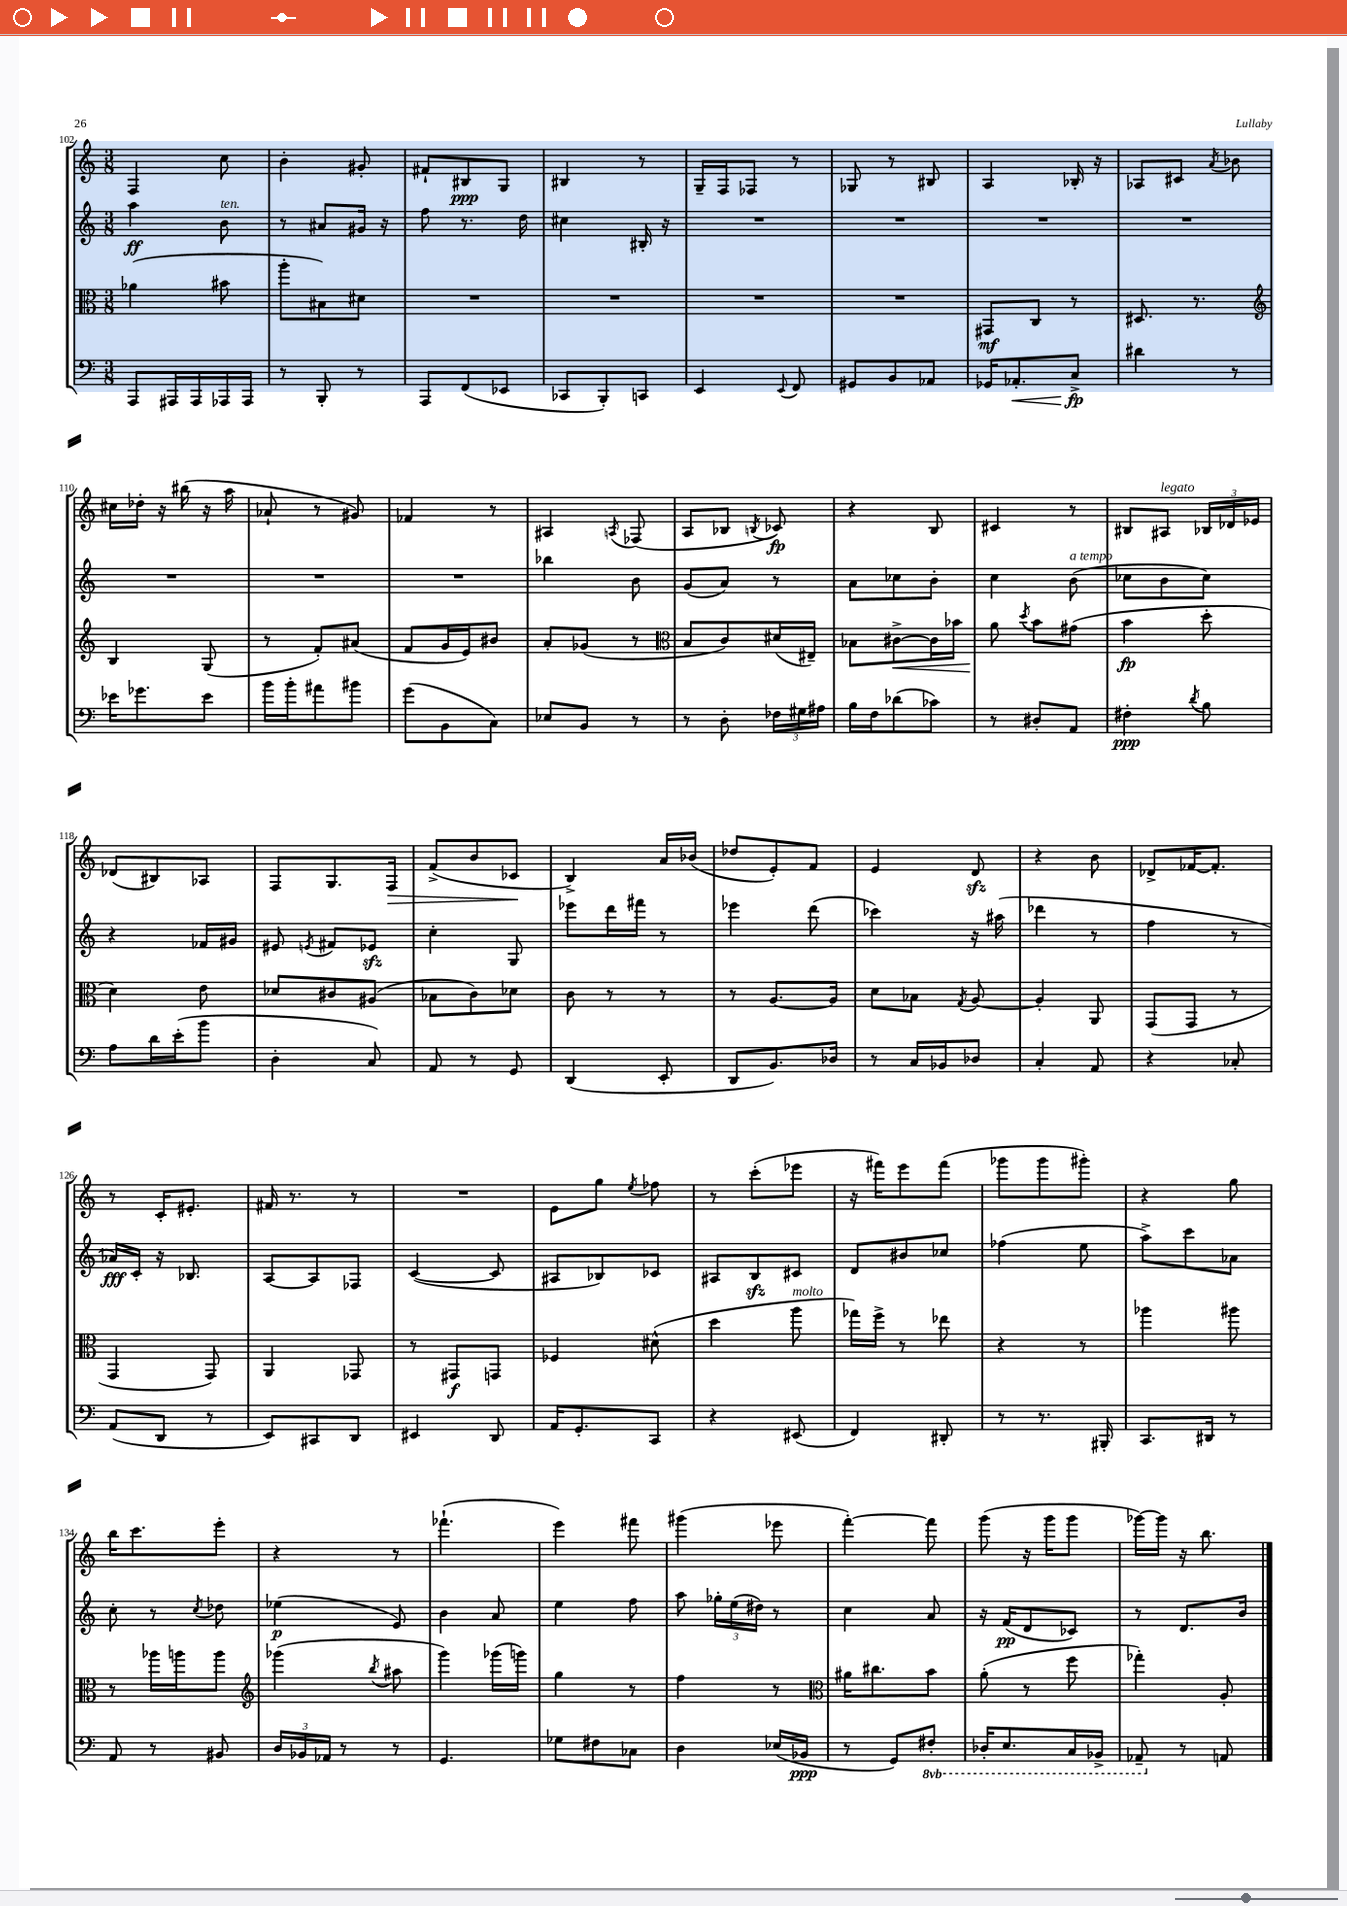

**kern	**dynam	**kern	**dynam	**kern	**dynam	**kern	**dynam
*part4	*part4	*part3	*part3	*part2	*part2	*part1	*part1
*staff4	*staff4	*staff3	*staff3	*staff2	*staff2	*staff1	*staff1
*clefF4	*	*clefC3	*	*clefG2	*	*clefG2	*
*k[]	*	*k[]	*	*k[]	*	*k[]	*
*M3/8	*	*M3/8	*	*M3/8	*	*M3/8	*
=102	=102	=102	=102	=102	=102	=102	=102
8AAA/L	.	(4a-X\	.	4aa\	ff	4F/	.
16AAA#X/L	.	.	.	.	.	.	.
16AAA#/	.	.	.	.	.	.	.
!	!	!	!	!LO:TX:a:i:t=ten.	!	!	!
16AAA-X/	.	8b#X\	.	8b\	.	8cc\	.
16AAA-/JJ	.	.	.	.	.	.	.
=103	=103	=103	=103	=103	=103	=103	=103
8r	.	8aa'\L	.	8r	.	4b'\	.
8BBB'/	.	8B#X\)	.	8a#X/L	.	.	.
8r	.	8d#X\J	.	16g#X/Jk	.	8g#X'/	.
.	.	.	.	16r	.	.	.
=104	=104	=104	=104	=104	=104	=104	=104
8AAA/L	.	4.r	.	8ff\	.	8f#X`/L	.
(8FF/	.	.	.	8.r	.	8B#X/	ppp
8EE-X/J	.	.	.	.	.	8G/J	.
.	.	.	.	16dd\	.	.	.
=105	=105	=105	=105	=105	=105	=105	=105
8CC-X/L	.	4.r	.	4cc#X\	.	4B#X/	.
8BBB'/)	.	.	.	.	.	.	.
8CCn/J	.	.	.	16B#X'/	.	8r	.
.	.	.	.	16r	.	.	.
=106	=106	=106	=106	=106	=106	=106	=106
4EE/	.	4.r	.	4.r	.	16G~/LL	.
.	.	.	.	.	.	16F/J	.
.	.	.	.	.	.	8F-X/J	.
8qqEE/	.	.	.	.	.	.	.
8FF/	.	.	.	.	.	8r	.
=107	=107	=107	=107	=107	=107	=107	=107
8GG#X/L	.	4.r	.	4.r	.	8G-X/	.
8BB/	.	.	.	.	.	8r	.
8AA-X/J	.	.	.	.	.	8B#X/	.
=108	=108	=108	=108	=108	=108	=108	=108
16GG-X/KL	.	8GG#X/L	mf	4.r	.	4A/	.
!	!LO:HP:b	!	!	!	!	!	!
8.AA-X'/	<	.	.	.	.	.	.
.	.	8C/J	.	.	.	.	.
8C^/J	fp	8r	.	.	.	16B-X'/	.
.	.	.	.	.	.	16r	.
.	[	.	.	.	.	.	.
=109	=109	=109	=109	=109	=109	=109	=109
4d#X\	.	8.D#X/	.	4.r	.	8A-X/L	.
.	.	.	.	.	.	8c#X/J	.
.	.	8.r	.	.	.	.	.
.	.	.	.	.	.	8qa/	.
8r	.	.	.	.	.	8b-X\	.
!!LO:LB:g=z
=110	=110	=110	=110	=110	=110	=110	=110
*	*	*clefG2	*	*	*	*	*
16e-X\KL	.	4B/	.	4.r	.	16cc#X\LL	.
8.g-X\	.	.	.	.	.	16dd-X'\JJ	.
.	.	.	.	.	.	16r	.
.	.	.	.	.	.	(16bb#X\	.
8e-\J	.	(8G/	.	.	.	16r	.
.	.	.	.	.	.	16aa\	.
=111	=111	=111	=111	=111	=111	=111	=111
16b\LL	.	8r	.	4.r	.	8a-X`/	.
16b'\J	.	.	.	.	.	.	.
8a#X\	.	8f'/L)	.	.	.	8r	.
8b#X\J	.	(8a#X/J	.	.	.	8g#X/)	.
=112	=112	=112	=112	=112	=112	=112	=112
(8g\L	.	8f/L	.	4.r	.	4f-X/	.
8BB\	.	16g/L	.	.	.	.	.
.	.	16e/J)	.	.	.	.	.
8C\J)	.	8b#X/J	.	.	.	8r	.
=113	=113	=113	=113	=113	=113	=113	=113
8E-X/L	.	8a'/L	.	4bb-X\	.	4A#X/	.
8BB/J	.	(8g-X/J	.	.	.	.	.
.	.	.	.	.	.	8qAn/	.
8r	.	8r	.	8b\	.	(8F-X/	.
=114	=114	=114	=114	=114	=114	=114	=114
*	*	*clefC3	*	*	*	*	*
8r	.	8B/L	.	(8g/L	.	8A/L	.
8D'\	.	8c/)	.	8a/J)	.	8B-X/J	.
.	.	.	.	.	.	8qBn/	.
24F-X\LL	.	(16d#X/L	.	8r	.	8c-X/)	fp
24G#X\	.	.	.	.	.	.	.
.	.	16E#X~/JJ)	.	.	.	.	.
24A#X\JJ	.	.	.	.	.	.	.
=115	=115	=115	=115	=115	=115	=115	=115
16B\LL	.	8B-X\L	.	8a\L	.	4r	.
16F\J	.	.	.	.	.	.	.
!	!	!	!LO:HP:b	!	!	!	!
(8d-X\	.	[8c#X^\	<	8cc-X\	.	.	.
8c-X\J)	.	16c#\L]	.	8b'\J	.	8B/	.
.	.	16b-X\JJ	.	.	.	.	.
=116	=116	=116	=116	=116	=116	=116	=116
8r	.	8a\	.	4cc\	.	4c#X/	.
.	.	8qdd/	.	.	.	.	.
8D#X'/L	.	8b\L	[	.	.	.	.
!	!	!	!	!LO:TX:a:i:t=a tempo	!	!	!
8AA/J	.	(8g#X\J	.	(8b\	.	8r	.
=117	=117	=117	=117	=117	=117	=117	=117
4F#X'\	ppp	4b\	fp	8cc-X\L	.	8B#X/L	.
!	!	!	!	!	!	!LO:TX:a:i:t=legato	!
.	.	.	.	8b\	.	8A#X/J	.
8qd/	.	.	.	.	.	.	.
8B\	.	8dd'\	.	8cc-\J)	.	24B-X/LL	.
.	.	.	.	.	.	24d-X/	.
.	.	.	.	.	.	24e-X/JJ	.
!!LO:LB:g=z
=118	=118	=118	=118	=118	=118	=118	=118
8A\L	.	4d\)	.	4r	.	(8d-X/L	.
16d\L	.	.	.	.	.	8B#X/)	.
(16e'\J	.	.	.	.	.	.	.
8b\J	.	8e\	.	16f-X/LL	.	8A-X/J	.
.	.	.	.	16g#X/JJ	.	.	.
=119	=119	=119	=119	=119	=119	=119	=119
4D'\	.	8d-X/L	.	8e#X/	.	8F/L	.
.	.	.	.	8qen/	.	.	.
.	.	8c#X/	.	8f#X/L	.	8.G/	.
8C/)	.	(8A#X/J	.	8e-Xzz/J	.	.	.
!	!	!	!	!	!	!	!LO:HP:b
.	.	.	.	.	.	16F/Jk	>
=120	=120	=120	=120	=120	=120	=120	=120
8AA/	.	8B-X\L	.	4cc'\	.	(8f^/L	.
8r	.	8c\)	.	.	.	8b/	.
8GG/	.	8d-X\J	.	8G/	.	8c-X/J	.
.	.	.	.	.	.	.	]
=121	=121	=121	=121	=121	=121	=121	=121
(4DD/	.	8c\	.	8eee-X\L	.	4B^/)	.
.	.	8r	.	16ddd\L	.	.	.
.	.	.	.	16fff#X\JJ	.	.	.
8EE'/	.	8r	.	8r	.	16a/LL	.
.	.	.	.	.	.	(16b-X/JJ	.
=122	=122	=122	=122	=122	=122	=122	=122
8DD/L	.	8r	.	4eee-X\	.	8dd-X/L	.
8.BB/)	.	[8.A/L	.	.	.	8e'/)	.
.	.	.	.	(8ddd\	.	8f/J	.
16D-X/Jk	.	16A/Jk]	.	.	.	.	.
=123	=123	=123	=123	=123	=123	=123	=123
8r	.	8d\L	.	4ccc-X\)	.	4e/	.
16C/LL	.	8B-X\J	.	.	.	.	.
16BB-X/J	.	.	.	.	.	.	.
.	.	8qG/	.	.	.	.	.
8D-X/J	.	[8A/	.	16r	.	8dzz/	.
.	.	.	.	(16aa#X\	.	.	.
=124	=124	=124	=124	=124	=124	=124	=124
4C'/	.	4A'/]	.	4ddd-X\	.	4r	.
8AA/	.	8AA/	.	8r	.	8b\	.
=125	=125	=125	=125	=125	=125	=125	=125
4r	.	(8GG/L	.	4ff\	.	8d-X^/L	.
.	.	8GG/J	.	.	.	[16f-X/K	.
.	.	.	.	.	.	8.f-'/J]	.
8C-X'/	.	8r	.	8r	.	.	.
!!LO:LB:g=z
=126	=126	=126	=126	=126	=126	=126	=126
(8AA/L	.	4GG/	.	16a-X/LL)	fff	8r	.
.	.	.	.	16c'/JJ	.	.	.
8DD/J	.	.	.	16r	.	16c'/KL	.
.	.	.	.	8.B-X/	.	8.e#X'/J	.
8r	.	8GG/)	.	.	.	.	.
=127	=127	=127	=127	=127	=127	=127	=127
8EE/L)	.	4AA/	.	[8A/L	.	16f#X/	.
.	.	.	.	.	.	8.r	.
8CC#X/	.	.	.	8A/]	.	.	.
8DD/J	.	8GG-X/	.	8F-X/J	.	8r	.
=128	=128	=128	=128	=128	=128	=128	=128
4EE#X/	.	8r	.	([4c/	.	4.r	.
.	.	8GG#X/L	f	.	.	.	.
8DD/	.	8GGn/J	.	8c/]	.	.	.
=129	=129	=129	=129	=129	=129	=129	=129
16AA/KL	.	4F-X/	.	8A#X/L	.	8e\L	.
8.GG'/	.	.	.	.	.	.	.
.	.	.	.	8B-X/)	.	8gg\J	.
.	.	.	.	.	.	8qee/	.
8CC/J	.	(8d#X^^\	.	8c-X/J	.	8ff-X\	.
=130	=130	=130	=130	=130	=130	=130	=130
4r	.	4dd\	.	8A#X/L	.	8r	.
.	.	.	.	8Bzz/	.	(8ccc'\L	.
!	!	!LO:TX:a:i:t=molto	!	!	!	!	!
(8EE#X/	.	8aa\	.	8c#X/J	.	8eee-X\J	.
=131	=131	=131	=131	=131	=131	=131	=131
4FF/)	.	16gg-X\LL)	.	8d/L	.	16r	.
.	.	16ff^\JJ	.	.	.	16fff#X\KL)	.
.	.	8r	.	8b#X/	.	8eee\	.
8DD#X'/	.	8ee-X\	.	8cc-X/J	.	(8fff#\J	.
=132	=132	=132	=132	=132	=132	=132	=132
8r	.	4r	.	(4ff-X\	.	8ggg-X\L	.
8.r	.	.	.	.	.	8ggg-\	.
.	.	8r	.	8ee\	.	8ggg#X'\J)	.
16BBB#X'/	.	.	.	.	.	.	.
=133	=133	=133	=133	=133	=133	=133	=133
8.CC/L	.	4aa-X\	.	8aa^\L)	.	4r	.
.	.	.	.	8ccc\	.	.	.
16DD#X/Jk	.	.	.	.	.	.	.
8r	.	8aa#X\	.	8a-X\J	.	8gg\	.
!!LO:LB:g=z
=134	=134	=134	=134	=134	=134	=134	=134
8AA/	.	8r	.	8cc'\	.	16bb\KL	.
.	.	.	.	.	.	8.ccc\	.
8r	.	16aa-X\LL	.	8r	.	.	.
.	.	16aan\J	.	.	.	.	.
.	.	.	.	8qcc/	.	.	.
8BB#X/	.	8aa\J	.	8dd-X\	.	8eee'\J	.
=135	=135	=135	=135	=135	=135	=135	=135
*	*	*clefG2	*	*	*	*	*
24D/LL	.	(4ggg-X\	.	(4ee-X\	p	4r	.
24BB-X/	.	.	.	.	.	.	.
24AA-X/JJ	.	.	.	.	.	.	.
8r	.	.	.	.	.	.	.
.	.	8qbb/	.	.	.	.	.
8r	.	8aa#X\	.	8e/)	.	8r	.
=136	=136	=136	=136	=136	=136	=136	=136
4.GG/	.	4ggg\)	.	4b\	.	(4.fff-X`\	.
.	.	(16ggg-X\LL	.	8a/	.	.	.
.	.	16gggn\JJ)	.	.	.	.	.
=137	=137	=137	=137	=137	=137	=137	=137
8G-X\L	.	4gg\	.	4ee\	.	4eee\)	.
8F#X\	.	.	.	.	.	.	.
8C-X\J	.	8r	.	8ff\	.	8fff#X\	.
=138	=138	=138	=138	=138	=138	=138	=138
4D\	.	4ff\	.	8aa\	.	(4ggg#X\	.
.	.	.	.	24gg-X'\LL	.	.	.
.	.	.	.	(24ee\	.	.	.
.	.	.	.	24dd#X\JJ)	.	.	.
(16E-X/LL	.	8r	.	8r	.	8eee-X\	.
16BB-X/JJ	ppp	.	.	.	.	.	.
=139	=139	=139	=139	=139	=139	=139	=139
*	*	*clefC3	*	*	*	*	*
8r	.	16a#X\KL	.	4cc\	.	[4fff'\)	.
.	.	8.cc#X\	.	.	.	.	.
8GG/L)	.	.	.	.	.	.	.
*8ba	*	*	*	*	*	*	*
8FF#X'/J	.	8b\J	.	8a/	.	8fff\]	.
=140	=140	=140	=140	=140	=140	=140	=140
16DD-X'/KL	.	(8a'\	.	16r	.	(8ggg\	.
8.EE/	.	.	.	(16f/KL	pp	.	.
.	.	8r	.	8d/	.	16r	.
.	.	.	.	.	.	16ggg\KL	.
16CC/L	.	8ff\	.	8c-X/J)	.	8ggg\J	.
16BBB-X^/JJ	.	.	.	.	.	.	.
=141	=141	=141	=141	=141	=141	=141	=141
8AAA-X~/	.	4gg-X'\)	.	8r	.	[16ggg-X\LL)	.
.	.	.	.	.	.	16ggg-\JJ]	.
*X8ba	*	*	*	*	*	*	*
8r	.	.	.	8.d/L	.	16r	.
.	.	.	.	.	.	8.bb\	.
8AAn/	.	8A'/	.	.	.	.	.
.	.	.	.	16b/Jk	.	.	.
==	==	==	==	==	==	==	==
*-	*-	*-	*-	*-	*-	*-	*-
